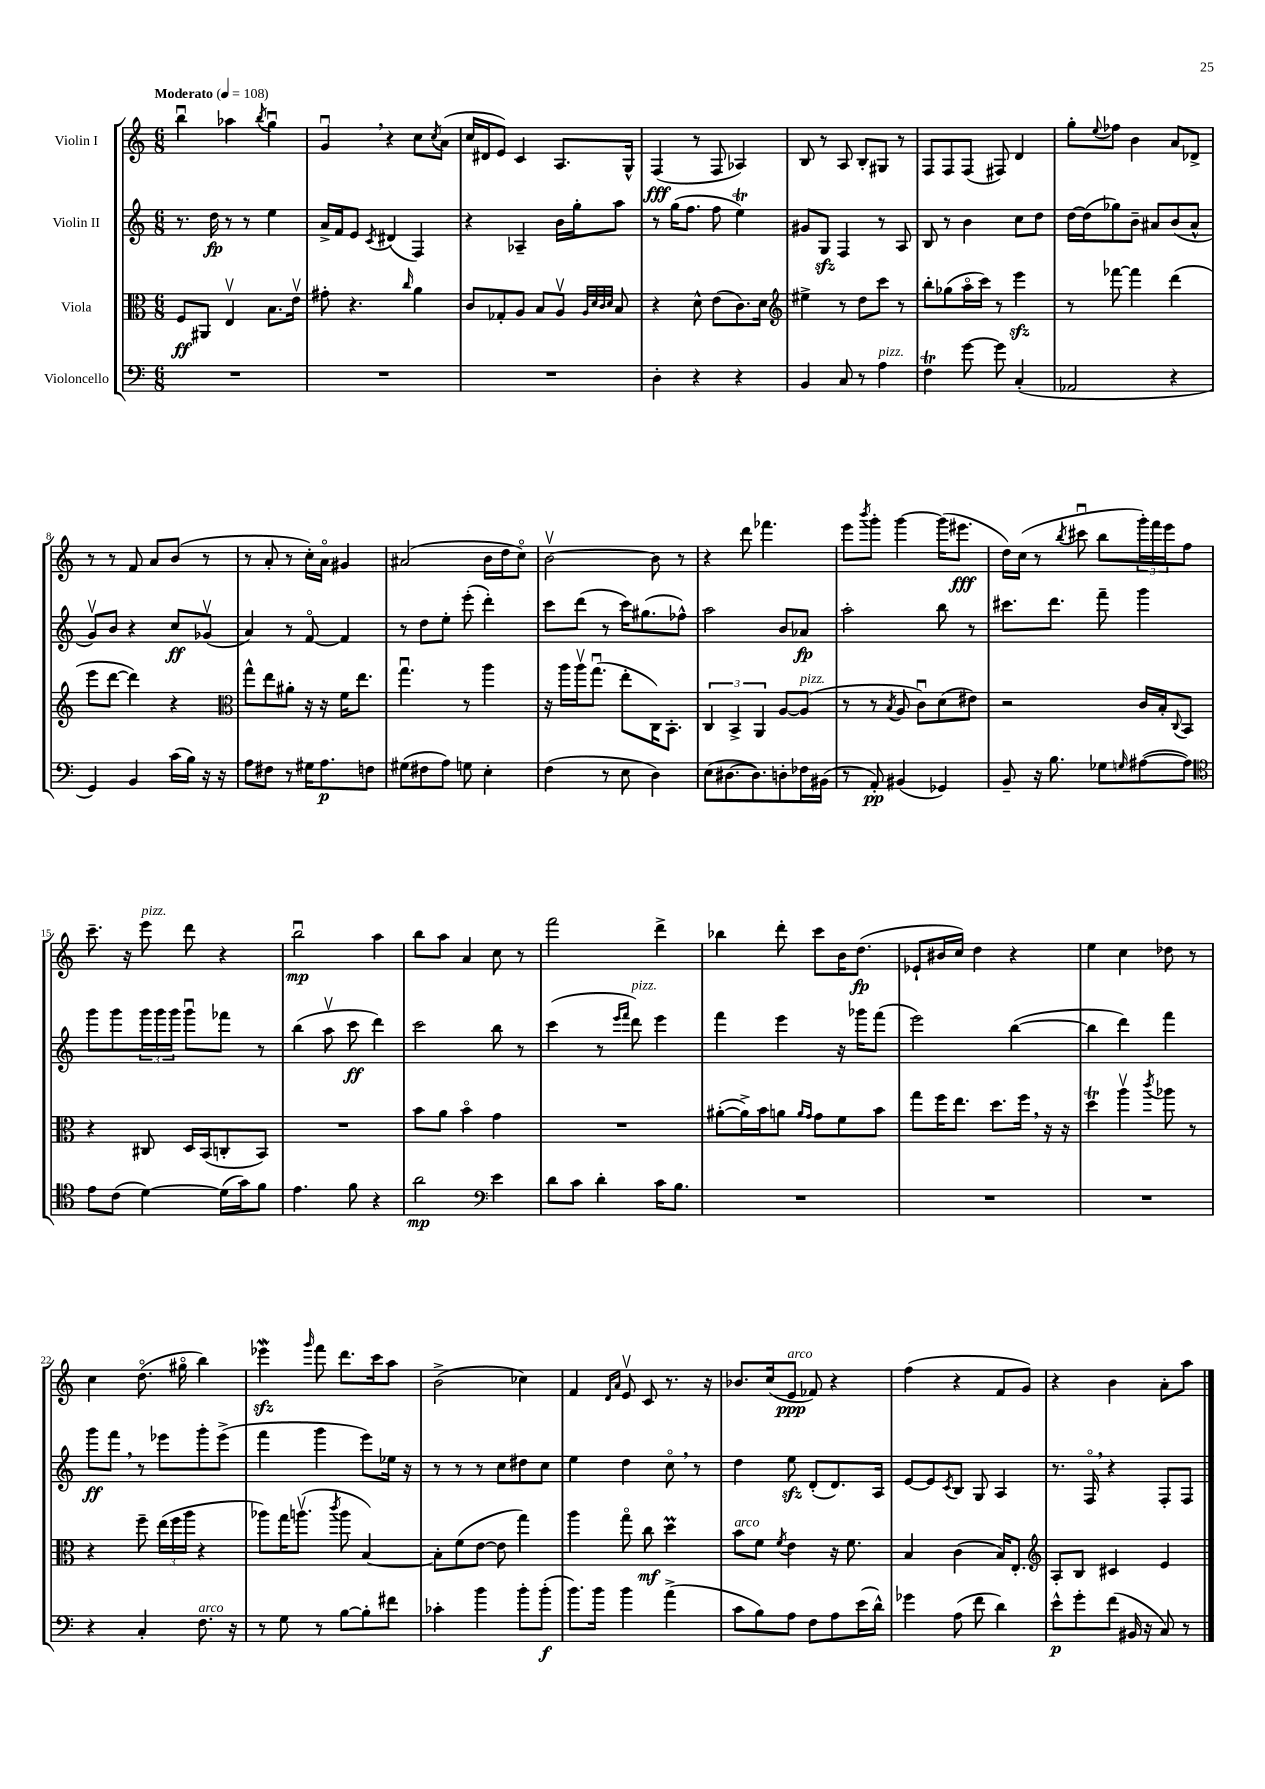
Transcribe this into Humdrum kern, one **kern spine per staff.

**kern	**kern	**kern	**kern
*staff4	*staff3	*staff2	*staff1
*clefF4	*clefC3	*clefG2	*clefG2
*k[]	*k[]	*k[]	*k[]
*M6/8	*M6/8	*M6/8	*M6/8
*MM108	*MM108	*MM108	*MM108
2.r	8F/L	8.r	4bbu\
.	8AA#/J	.	.
.	.	16dd\	.
.	4Ev/	8r	4aa-\
.	.	8r	.
.	.	.	8qbb/
.	8.B\L	4ee\	4ggu\
.	16ev\Jk	.	.
=	=	=	=
2.r	8g#'\	16a^/LL	4gu/
.	.	16f/J	.
.	4.r	8e/J	.
.	.	8qc/	.
.	.	(4d#/	4r
.	16qqcc/	.	.
.	4a\	4F/)	8cc\L
.	.	.	8qcc/
.	.	.	(8a\J
=	=	=	=
2.r	8c/L	4r	16cc/LL
.	.	.	16d#/J
.	8G-'/	.	8e/J)
.	8A/J	4A-~/	4c/
.	8B/L	.	.
.	8Av/J	16b\LL	8.A/L
.	.	16gg'\J	.
.	32qqA/LLL	.	.
.	32qqd/	.	.
.	32qqc/	.	.
.	32qqd/JJJ	.	.
.	8B/	8aa\J	.
.	.	.	16G^^/Jk
=	=	=	=
4D'\	4r	8r	(4F/
.	.	(16gg\LK	.
.	.	8.ff\J	.
4r	8d^^\	.	8r
.	(8e\L	8ff\	8F/
4r	8.c\)	4ee\)	4A-/)
.	16d\Jk	.	.
=	=	=	=
*	*clefG2	*	*
4BB/	4ee#^\	8g#/L	8B/
.	.	8G/J	8r
8C/	8r	4F/	8A/
8r	8dd\L	.	8B'/L
4A\	8ccc\J	8r	8G#/J
.	8r	8A/	8r
=	=	=	=
4F\	8bb'\L	8B/	8F/L
.	(8gg-\	8r	8F/
[8g\	16aao\L	4b\	(8F/J
.	16ccc\JJ)	.	.
8g\]	8r	.	8F#/)
(4C'/	4eee\	8cc\L	4d/
.	.	8dd\J	.
=	=	=	=
2AA-/	8r	[16dd\LL	8gg'\L
.	.	(16dd\]J	.
.	.	.	8qqee/
.	[8fff-\	8gg-\)	8ff-\J
.	4fff-\]	8b~\J	4b\
.	.	8a#/L	.
4r	(4ddd\	(8b/	8a/L
.	.	8a#^^/J	8d-^/J
=	=	=	=
4GG/)	8eee\L	8gv/L)	8r
.	[8ddd\J	8b/J	8r
4BB/	4ddd\])	4r	8f/
.	.	.	8a/L
(16c\LL	4r	8cc/L	(8b/J
16B\JJ)	.	.	.
16r	.	(8g-v/J	8r
16r	.	.	.
=	=	=	=
*	*clefC3	*	*
8A\L	8gg^^\L	4a/)	8r
8F#\J	8ee\	.	8a'/
8r	8a#'\J	8r	8r
16G#\LK	16r	[8fo/	16cc'\LL)
8.A\	16r	.	16ao\JJ
.	16f\LK	4f/]	4g#/
.	8.ee\J	.	.
8F\J	.	.	.
=	=	=	=
(8G#\L	4.ggu\	8r	(2a#/
8F#\	.	8dd\L	.
8A\J)	.	8ee'\J	.
8G\	8r	(8eee'\	.
4E'\	4aa\	4ddd'\)	16b\LL
.	.	.	16dd\J
.	.	.	8cco\J)
=	=	=	=
(4F\	16r	8ccc\L	[2bv\
.	16aa\LL	.	.
.	16aav\J	(8ddd\J	.
.	(8.ggu\J	.	.
8r	.	8r	.
8E\	8ee'\L	16ccc\LK)	.
.	.	(8.gg#\	.
4D\)	16C\K)	.	8b\]
.	8.BB'\J	.	.
.	.	8ff-^^\J)	8r
=	=	=	=
(8E\L	6C/	2aa\	4r
[8.D#\	.	.	.
.	6BB^/	.	.
.	.	.	8ddd\
8.D#\])	.	.	.
.	6AA/	.	.
.	.	.	4.fff-\
8D'\	[8A/L	8b/L	.
16F-\L	(8A/]J	8a-/J	.
(16BB#\JJ	.	.	.
=	=	=	=
8r	8r	2aa'\	8eee\L
.	.	.	8qbbb/
8AA'/)	8r	.	8ggg'\J
.	8qB/	.	.
(4BB#/	8A/	.	[4ggg\
.	8cu\L)	.	.
4GG-/)	(8d\	8bb\	(16ggg\]LK
.	.	.	8.eee#\J
.	8e#\J)	8r	.
=	=	=	=
8BB~/	2r	8.ccc#\L	16dd\LL)
.	.	.	(16cc\JJ
16r	.	.	8r
8.B\	.	8.ddd\J	.
.	.	.	8qbb/
.	.	.	8ccc#u\
8G-\L	.	8fff~\	8bb\L
16qqG/	.	.	.
([8A#\	16c/LL	4ggg\	24ggg'\L)
.	.	.	24fff\
.	16B'/J	.	.
.	.	.	24eee\J
.	8qqC/	.	.
8A#\]J)	8BB/J	.	8ff\J
=	=	=	=
*clefC4	*	*	*
8e\L	4r	8ggg\L	8.ccc~\
(8c\J	.	8ggg\	.
.	.	.	16r
[4d\)	8C#/	24ggg\L	8eee\
.	.	24ggg\	.
.	.	24ggg\JJ	.
.	16D/LL	8gggu\L	8ddd\
.	(16BB/J	.	.
(16d\]LL	8C'/	8fff-\J	4r
16g\J)	.	.	.
8f\J	8BB/J)	8r	.
=	=	=	=
4.e\	2.r	(4bb\	2bbu\
.	.	8aav\	.
8f\	.	8ccc\	.
4r	.	4ddd\)	4aa\
=	=	=	=
2a\	8b\L	2ccc\	8bb\L
.	8a\J	.	8aa\J
.	4bo\	.	4a/
*clefF4	*	*	*
4e\	4g\	8bb\	8cc\
.	.	8r	8r
=	=	=	=
8d\L	2.r	(4ccc\	2fff\
8c\J	.	.	.
4d'\	.	8r	.
.	.	16qqeee/LL	.
.	.	16qqfff/JJ	.
.	.	8ddd\)	.
16c\LK	.	4eee\	4ddd^\
8.B\J	.	.	.
=	=	=	=
2.r	([8a#'\L	4fff\	4bb-\
.	16a#^\]L)	.	.
.	16b\J	.	.
.	8a\J	4eee\	8ddd'\
.	16qqa/LL	.	.
.	16qqg/JJ	.	.
.	8g\L	.	8ccc\L
.	8f\	16r	16b\K
.	.	16ggg-\LK	(8.dd\J
.	8b\J	(8fff\J	.
=	=	=	=
2.r	8gg\L	2eee\)	8e-`/L
.	16ff\K	.	16b#/L
.	8.ee\J	.	16cc/JJ)
.	.	.	4dd\
.	8.dd\L	.	.
.	.	([4bb\	4r
.	16ff\Jk	.	.
.	16r	.	.
.	16r	.	.
=	=	=	=
2.r	4dd\	4bb\]	4ee\
.	4aav\	4ddd\)	4cc\
.	8qccc/	.	.
.	8aa-\	4fff\	8dd-\
.	8r	.	8r
=	=	=	=
4r	4r	8ggg\L	4cc\
.	.	8fff\J	.
4C'/	8ff~\	8r	(8.ddo\
.	(24ee\LL	8eee-\L	.
.	24ff\	.	.
.	.	.	16gg#o\
.	24aa\JJ	.	.
8.F\	4r	8ggg'\	4bb\)
.	.	(8eee-^\J	.
16r	.	.	.
=	=	=	=
8r	8aa-\L)	4fff\	4eee-\
8G\	16gg\K	.	.
.	(8.aav\J	.	.
.	.	.	16qqggg/
8r	.	4ggg\	8fff\
.	8qccc/	.	.
[8B\L	8aa\	.	8.ddd\L
8B'\]	[4B/)	8eee\L)	.
.	.	.	16ccc\k
8f#\J	.	16ee-\Jk	8aa\J
.	.	16r	.
=	=	=	=
4c-'\	8B'\]L	8r	(2b^\
.	(8f\	8r	.
4b\	[8e\J	8r	.
.	8e\]	8cc\L	.
8b'\L	4gg\)	8dd#\	4cc-\)
(8b'\J	.	8cc\J	.
=	=	=	=
8.b\L)	4aa\	4ee\	4f/
16b\Jk	.	.	.
.	.	.	16qqd/LL
.	.	.	16qqa/JJ
4b\	8ggo\	4dd\	8ev/
.	8cc\	.	8c/
(4a^\	4dd\	8cco\	8.r
.	.	8r	.
.	.	.	16r
=	=	=	=
8c\L	8b\L	4dd\	8.b-/L
8B\)	8f\J	.	.
.	.	.	(16cc/k
.	8qf/	.	.
8A\J	4e\	8ee\	8e/J
8F\L	.	(8d'/L	8f-/)
8A\	16r	8.d/)	4r
.	8.f\	.	.
(16e\L	.	.	.
16d^^\JJ)	.	16A/Jk	.
=	=	=	=
4g-\	4B/	[8e/L	(4ff\
.	.	8e/]	.
.	.	8qc/	.
(8A\	(4c\	8B/J	4r
8f\	.	8G/	.
4d\)	16B/LK)	4A/	8f/L
.	8.E'/J	.	.
.	.	.	8g/J)
=	=	=	=
*	*clefG2	*	*
8e^^\L	8A'/L	8.r	4r
8g'\	8B/J	.	.
.	.	16Fo/	.
(8f\J	4c#/	4r	4b\
16BB#/	.	.	.
16r	.	.	.
8C/)	4e/	8F'/L	8a'\L
8r	.	8F/J	8aa\J
==	==	==	==
*-	*-	*-	*-
